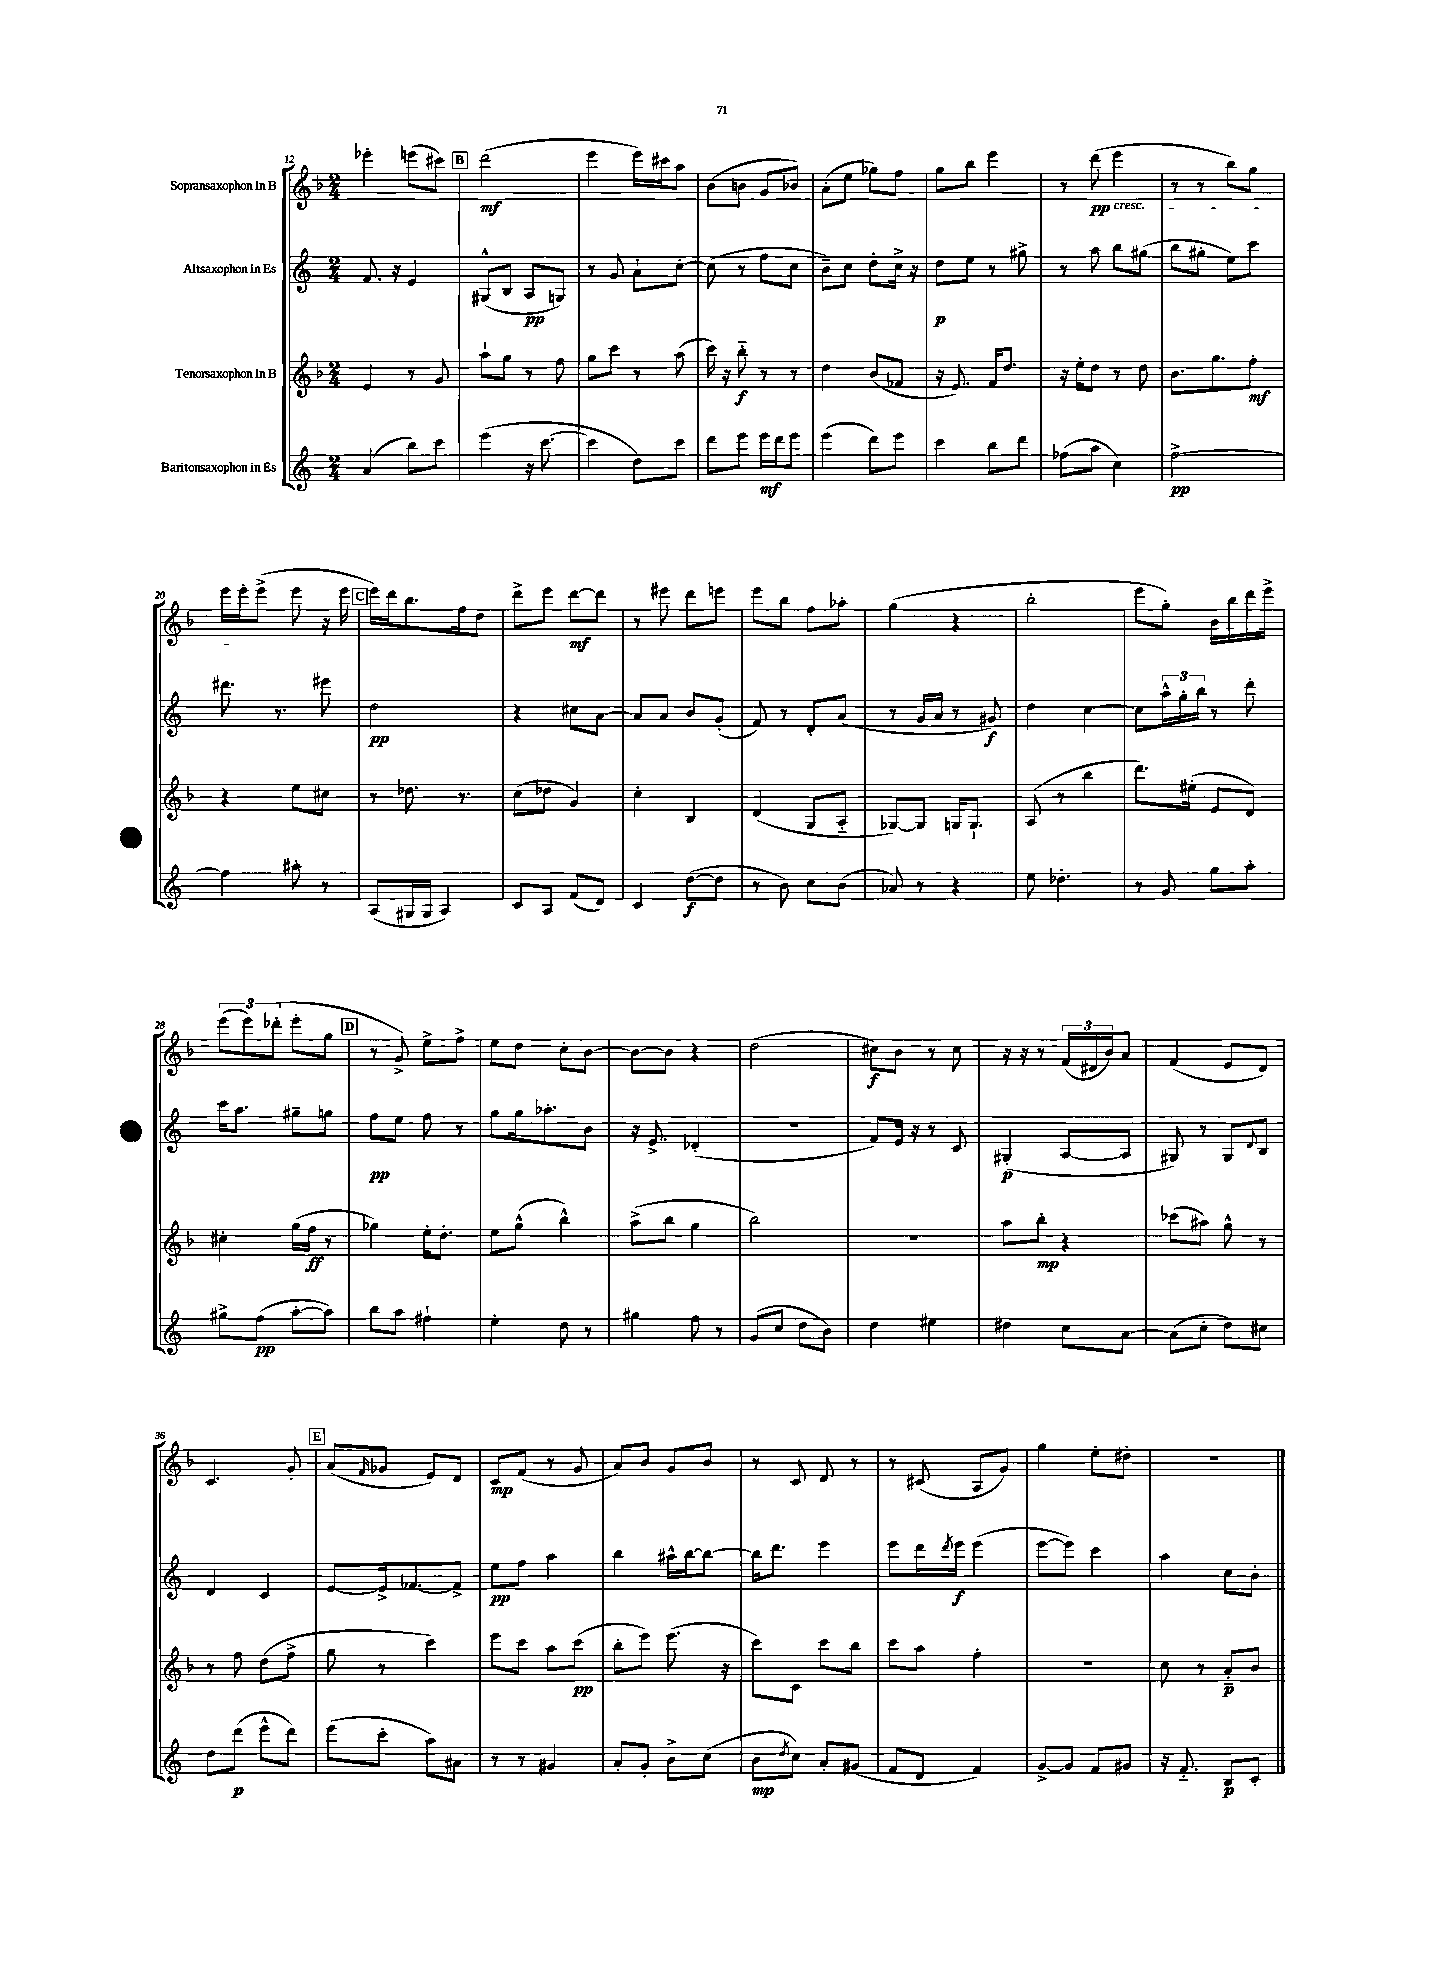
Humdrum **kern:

**kern	**dynam	**kern	**dynam	**kern	**dynam	**kern	**dynam
*part4	*part4	*part3	*part3	*part2	*part2	*part1	*part1
*staff4	*staff4	*staff3	*staff3	*staff2	*staff2	*staff1	*staff1
*I"Baritonsaxophon in Es	*	*I"Tenorsaxophon in B	*	*I"Altsaxophon in Es	*	*I"Sopransaxophon in B	*
*clefG2	*	*clefG2	*	*clefG2	*	*clefG2	*
*k[]	*	*k[b-]	*	*k[]	*	*k[b-]	*
*M2/4	*	*M2/4	*	*M2/4	*	*M2/4	*
=12	=12	=12	=12	=12	=12	=12	=12
(4a/	.	4e/	.	8.f/	.	4eee-X'\	.
.	.	.	.	16r	.	.	.
8bb\L)	.	8r	.	4e/	.	(8eeen\L	.
8ccc\J	.	8g/	.	.	.	8ccc#X\J)	.
!!LO:REH:place=s1:t=B
=13	=13	=13	=13	=13	=13	=13	=13
(4eee\	.	8aa`\L	.	(8G#X^^/L	.	(2ddd\	mf
.	.	8gg\J	.	8B/J	.	.	.
16r	.	8r	.	8A/L	pp	.	.
[8.ccc\	.	.	.	.	.	.	.
.	.	8ff\	.	8Gn/J)	.	.	.
=14	=14	=14	=14	=14	=14	=14	=14
4ccc\]	.	8gg\L	.	8r	.	4eee\	.
.	.	8ccc\J	.	8g/	.	.	.
8dd\L)	.	8r	.	8a`\L	.	16eee\LL)	.
.	.	.	.	.	.	16ccc#X\J	.
8ccc\J	.	(8aa\	.	[8cc'\J	.	8aa\J	.
=15	=15	=15	=15	=15	=15	=15	=15
8ddd\L	.	16ccc\)	.	(8cc\]	.	(8b-\L	.
.	.	16r	.	.	.	.	.
8eee\J	.	8bb-\	f	8r	.	8bn\J	.
16eee\LL	mf	8r	.	8ff\L	.	8g/L	.
16ddd\J	.	.	.	.	.	.	.
8eee\J	.	8r	.	8cc\J	.	8b-X/J)	.
=16	=16	=16	=16	=16	=16	=16	=16
(4eee\	.	4dd\	.	8b~\L)	.	(8a'\L	.
.	.	.	.	8cc\J	.	8ee\J	.
8ddd\L)	.	(8b-/L	.	8dd'\L	.	8gg-X\L)	.
8eee\J	.	8f-X/J	.	16cc^\Jk	.	8ff\J	.
.	.	.	.	16r	.	.	.
=17	=17	=17	=17	=17	=17	=17	=17
4ccc\	.	16r	.	8dd\L	p	8gg\L	.
.	.	8.e/)	.	.	.	.	.
.	.	.	.	8ee\J	.	8bb-\J	.
8bb\L	.	16f/KL	.	8r	.	4eee\	.
.	.	8.dd/J	.	.	.	.	.
8ddd\J	.	.	.	8gg#X^\	.	.	.
=18	=18	=18	=18	=18	=18	=18	=18
(8ff-X\L	.	16r	.	8r	.	8r	.
.	.	16ee'\KL	.	.	.	.	.
8aa\J	.	8dd\J	.	8aa\	.	(8ddd\	pp
!	!	!	!	!	!	!LO:TX:b:i:t=cresc.	!
4cc\)	.	8r	.	8bb\L	.	4eee\	.
.	.	8dd\	.	(8gg#X\J	.	.	.
=19	=19	=19	=19	=19	=19	=19	=19
[2ff^\	pp	8.b-\L	.	8bb\L	.	8r	.
.	.	.	.	8gg#X'\J	.	8r	.
.	.	8.gg\	.	.	.	.	.
.	.	.	.	8ee\L)	.	8bb-\L)	.
.	.	8ff'\J	mf	8ccc\J	.	8gg\J	.
!!LO:LB:g=z
=20	=20	=20	=20	=20	=20	=20	=20
4ff\]	.	4r	.	8.ddd#X\	.	16eee\LL	.
.	.	.	.	.	.	16eee'\J	.
.	.	.	.	.	.	(8eee^\J	.
.	.	.	.	8.r	.	.	.
8aa#X'\	.	8ee\L	.	.	.	8eee\	.
8r	.	8cc#X\J	.	8eee#X\	.	16r	.
.	.	.	.	.	.	16eee\	.
!!LO:REH:place=s1:t=C
=21	=21	=21	=21	=21	=21	=21	=21
(8A/L	.	8r	.	2dd\	pp	16eee\LL)	.
.	.	.	.	.	.	16ddd\J	.
16G#X/L	.	8.dd-X\	.	.	.	8.bb-\	.
16G#/JJ	.	.	.	.	.	.	.
4A/)	.	.	.	.	.	.	.
.	.	8.r	.	.	.	16ff\k	.
.	.	.	.	.	.	8dd\J	.
=22	=22	=22	=22	=22	=22	=22	=22
8c/L	.	(8cc\L	.	4r	.	8ddd^\L	.
8A/J	.	8dd-X\J	.	.	.	8eee\J	.
(8f/L	.	4g/)	.	8cc#X\L	.	[8ddd\L	mf
8d/J)	.	.	.	[8a\J	.	8ddd\J]	.
=23	=23	=23	=23	=23	=23	=23	=23
4c/	.	4cc'\	.	8a/L]	.	8r	.
.	.	.	.	8a/J	.	8eee#X\	.
([8dd\L	f	4B-/	.	8b/L	.	8ddd\L	.
8dd\J]	.	.	.	(8g'/J	.	8eeen\J	.
=24	=24	=24	=24	=24	=24	=24	=24
8r	.	(4d/	.	8f/)	.	8eee\L	.
8b\)	.	.	.	8r	.	8bb-\J	.
8cc\L	.	8G/L	.	8d'/L	.	8ff\L	.
(8b\J	.	8A/J	.	(8a/J	.	8aa-X'\J	.
=25	=25	=25	=25	=25	=25	=25	=25
8a-X/)	.	[8G-X/L)	.	8r	.	(4gg\	.
8r	.	8G-/J]	.	16g/LL	.	.	.
.	.	.	.	16a/JJ	.	.	.
4r	.	16Gn/KL	.	8r	.	4r	.
.	.	8.G`/J	.	.	.	.	.
.	.	.	.	8g#X/)	f	.	.
=26	=26	=26	=26	=26	=26	=26	=26
8ee\	.	(8A/	.	4dd\	.	2bb-'\	.
4.dd-X'\	.	8r	.	.	.	.	.
.	.	4bb-\	.	[4cc\	.	.	.
=27	=27	=27	=27	=27	=27	=27	=27
8r	.	8.ddd\L)	.	8cc\L]	.	8eee\L	.
8g/	.	.	.	24aa^^\L	.	8gg'\J)	.
.	.	.	.	24gg'\	.	.	.
.	.	(16ee#X'\Jk	.	.	.	.	.
.	.	.	.	24bb\JJ	.	.	.
8gg\L	.	8e/L	.	8r	.	16b-\LL	.
.	.	.	.	.	.	16bb-\	.
8aa'\J	.	8d/J)	.	8ddd'\	.	16ddd\	.
.	.	.	.	.	.	16eee^\JJ	.
!!LO:LB:g=z
=28	=28	=28	=28	=28	=28	=28	=28
8gg#X^\L	.	4cc#X'\	.	16ccc\KL	.	(12eee\L	.
.	.	.	.	8.aa\J	.	.	.
.	.	.	.	.	.	12eee\)	.
(8ff\J	pp	.	.	.	.	.	.
.	.	.	.	.	.	(12ddd-X'\J	.
[8aa'\L	.	(16gg\LL	.	8gg#X~\L	.	8eee'\L	.
.	.	16ff\JJ	ff	.	.	.	.
8aa\J])	.	8r	.	8ggn\J	.	8gg\J	.
!!LO:REH:place=s1:t=D
=29	=29	=29	=29	=29	=29	=29	=29
8bb\L	.	4gg-X\)	.	8ff\L	pp	8r	.
8aa\J	.	.	.	8ee\J	.	8g^/)	.
4ff#X`\	.	16ee'\KL	.	8ff\	.	8ee^\L	.
.	.	8.dd'\J	.	.	.	.	.
.	.	.	.	8r	.	8ff^\J	.
=30	=30	=30	=30	=30	=30	=30	=30
4ee'\	.	8ee\L	.	8gg\L	.	8ee\L	.
.	.	(8gg^^\J	.	16gg\k	.	8dd\J	.
.	.	.	.	8.aa-X'\	.	.	.
8dd\	.	4bb-^^\)	.	.	.	8cc'\L	.
8r	.	.	.	8b\J	.	[8b-\J	.
=31	=31	=31	=31	=31	=31	=31	=31
4gg#X\	.	(8aa^\L	.	16r	.	8b-\L_	.
.	.	.	.	8.e^/	.	.	.
.	.	8bb-\J	.	.	.	8b-\J]	.
8ff\	.	4gg\	.	(4d-X'/	.	4r	.
8r	.	.	.	.	.	.	.
=32	=32	=32	=32	=32	=32	=32	=32
(8g/L	.	2bb-\)	.	2r	.	(2dd\	.
8cc/J	.	.	.	.	.	.	.
8dd\L	.	.	.	.	.	.	.
8b\J)	.	.	.	.	.	.	.
=33	=33	=33	=33	=33	=33	=33	=33
4dd\	.	2r	.	8f/L)	.	8cc#X\L)	f
.	.	.	.	16e/Jk	.	8b-\J	.
.	.	.	.	16r	.	.	.
4ee#X\	.	.	.	8r	.	8r	.
.	.	.	.	8c/	.	8cc#\	.
=34	=34	=34	=34	=34	=34	=34	=34
4dd#X\	.	8aa\L	.	(4G#X'/	p	16r	.
.	.	.	.	.	.	16r	.
.	.	8bb-'\J	mp	.	.	8r	.
8cc\L	.	4r	.	[8A/L	.	(24f/LL	.
.	.	.	.	.	.	24d#X/	.
.	.	.	.	.	.	24b-/J)	.
[8a\J	.	.	.	8A/J]	.	8a/J	.
=35	=35	=35	=35	=35	=35	=35	=35
(8a\L]	.	(8ccc-X\L	.	8G#X/)	.	(4f/	.
8cc'\J	.	8aa#X\J)	.	8r	.	.	.
8dd\L)	.	8gg^^\	.	8G#/L	.	8e/L	.
.	.	.	.	8qqd/	.	.	.
8cc#X\J	.	8r	.	8B/J	.	8d/J)	.
!!LO:LB:g=z
=36	=36	=36	=36	=36	=36	=36	=36
8dd\L	.	8r	.	4d/	.	4.c/	.
(8ddd\J	p	8ff\	.	.	.	.	.
8eee^^\L	.	(8dd\L	.	4c/	.	.	.
8ddd\J)	.	8ff^\J	.	.	.	8g'/	.
!!LO:REH:place=s1:t=E
=37	=37	=37	=37	=37	=37	=37	=37
(8eee\L	.	8gg\	.	[8e/L	.	(8a/L	.
.	.	.	.	.	.	16qqf/	.
8ccc'\J	.	8r	.	16e^/k]	.	8g-X/J	.
.	.	.	.	[8.f-X/	.	.	.
8aa\L)	.	4ccc\)	.	.	.	8e/L)	.
8a#X\J	.	.	.	8f-^/J]	.	8d/J	.
=38	=38	=38	=38	=38	=38	=38	=38
8r	.	8eee\L	.	8ee\L	pp	8c/L	mp
8r	.	8ccc\J	.	8ff\J	.	(8f/J	.
4g#X/	.	8aa\L	.	4aa\	.	8r	.
.	.	(8ccc\J	pp	.	.	8g/	.
=39	=39	=39	=39	=39	=39	=39	=39
8a'/L	.	8bb-'\L	.	4bb\	.	8a/L)	.
8g'/J	.	8eee\J)	.	.	.	8b-/J	.
8b^\L	.	(8.eee\	.	16aa#X^^\LL	.	8g/L	.
.	.	.	.	[16bb\J	.	.	.
(8cc\J	.	.	.	8bb\J_	.	8b-/J	.
.	.	16r	.	.	.	.	.
=40	=40	=40	=40	=40	=40	=40	=40
8b\L	mp	8ccc\L)	.	16bb\KL]	.	8r	.
.	.	.	.	8.ddd\J	.	.	.
8qdd/	.	.	.	.	.	.	.
8cc\J)	.	8c\J	.	.	.	8c/	.
8a'/L	.	8ccc\L	.	4eee\	.	8d/	.
(8g#X/J	.	8bb-\J	.	.	.	8r	.
=41	=41	=41	=41	=41	=41	=41	=41
8f/L	.	8ccc\L	.	8eee\L	.	8r	.
8d/J	.	8aa\J	.	16ddd\L	.	(8c#X/	.
.	.	.	.	8qddd/	.	.	.
.	.	.	.	16eee\JJ	f	.	.
4f/)	.	4ff'\	.	(4eee\	.	8A/L	.
.	.	.	.	.	.	8g/J)	.
=42	=42	=42	=42	=42	=42	=42	=42
[8g^/L	.	2r	.	[8eee\L	.	4gg\	.
8g/J]	.	.	.	8eee\J])	.	.	.
8f/L	.	.	.	4ccc\	.	8ee'\L	.
8g#X/J	.	.	.	.	.	8dd#X'\J	.
=43	=43	=43	=43	=43	=43	=43	=43
16r	.	8cc\	.	4aa\	.	2r	.
8.f/	.	.	.	.	.	.	.
.	.	8r	.	.	.	.	.
8B/L	p	8a/L	p	8cc\L	.	.	.
8c'/J	.	8b-/J	.	8b'\J	.	.	.
==	==	==	==	==	==	==	==
*-	*-	*-	*-	*-	*-	*-	*-
